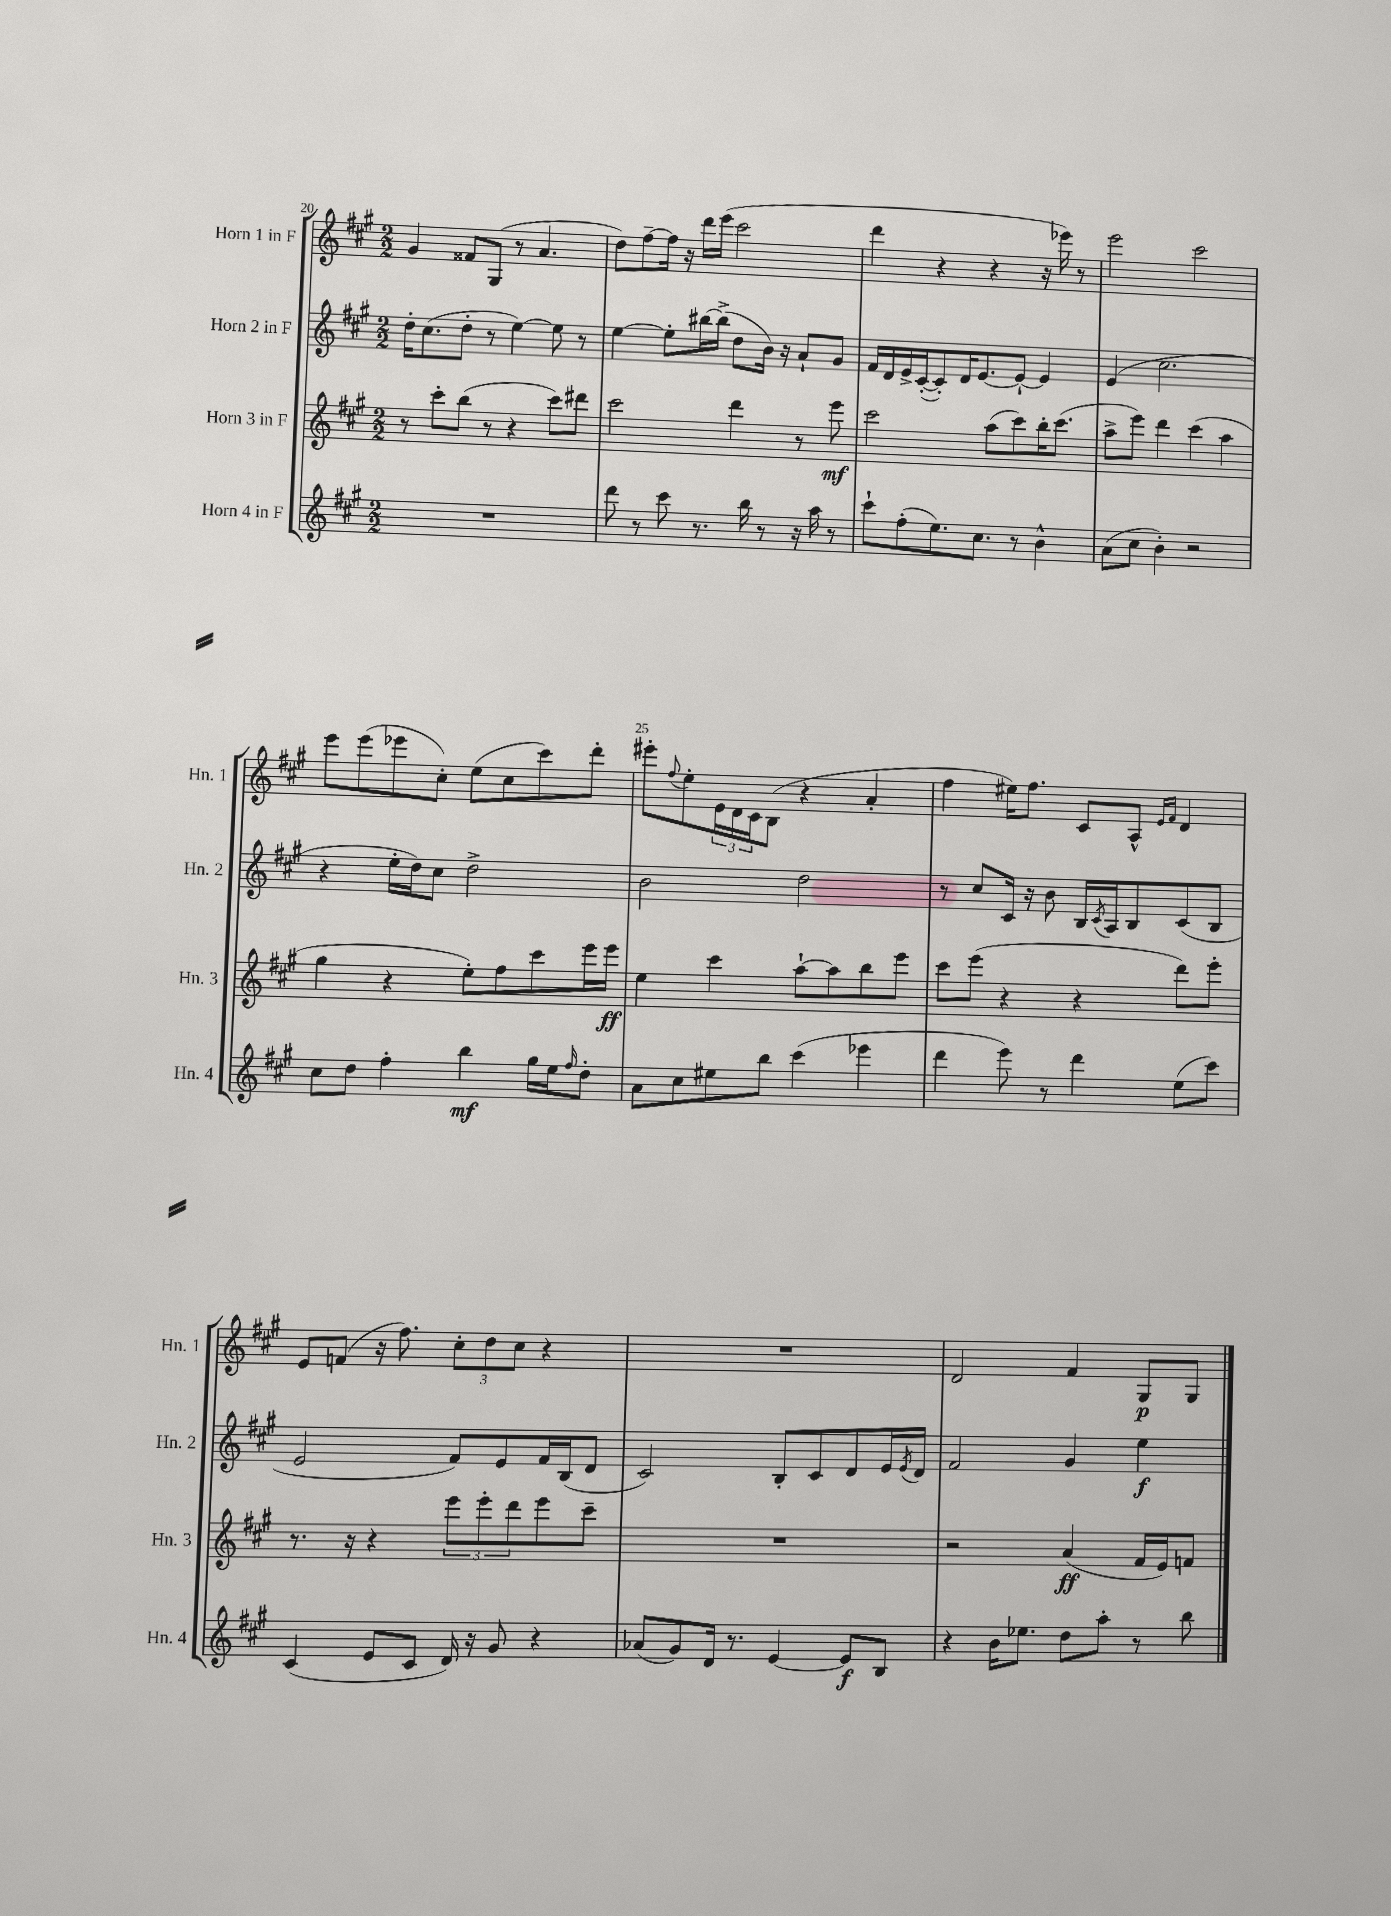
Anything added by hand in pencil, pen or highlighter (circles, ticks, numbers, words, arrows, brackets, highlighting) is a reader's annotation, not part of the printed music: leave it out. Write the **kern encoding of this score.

**kern	**dynam	**kern	**dynam	**kern	**dynam	**kern	**dynam
*part4	*part4	*part3	*part3	*part2	*part2	*part1	*part1
*staff4	*staff4	*staff3	*staff3	*staff2	*staff2	*staff1	*staff1
*I"Horn 4 in F	*	*I"Horn 3 in F	*	*I"Horn 2 in F	*	*I"Horn 1 in F	*
*I'Hn. 4	*	*I'Hn. 3	*	*I'Hn. 2	*	*I'Hn. 1	*
*clefG2	*	*clefG2	*	*clefG2	*	*clefG2	*
*k[f#c#g#]	*	*k[f#c#g#]	*	*k[f#c#g#]	*	*k[f#c#g#]	*
*M2/2	*	*M2/2	*	*M2/2	*	*M2/2	*
=20	=20	=20	=20	=20	=20	=20	=20
1r	.	8r	.	16dd'\KL	.	4g#/	.
.	.	.	.	(8.cc#\	.	.	.
.	.	8ccc#'\L	.	.	.	.	.
.	.	(8bb\J	.	8dd'\J	.	8f##X/L	.
.	.	8r	.	8r	.	(8G#/J	.
.	.	4r	.	[4ee\)	.	8r	.
.	.	.	.	.	.	4.a/	.
.	.	8ccc#\L)	.	8ee\]	.	.	.
.	.	8ddd#X\J	.	8r	.	.	.
=21	=21	=21	=21	=21	=21	=21	=21
8ddd\	.	2ccc#\	.	[4ee\	.	8dd\L)	.
8r	.	.	.	.	.	[8ff#~\	.
8ccc#\	.	.	.	8ee'\L]	.	16ff#\Jk]	.
.	.	.	.	.	.	16r	.
8.r	.	.	.	[16bb#X\L	.	16ddd\LL	.
.	.	.	.	(16bb#^\JJ]	.	(16eee\JJ	.
.	.	4ddd\	.	8dd\L	.	2ccc#\	.
16bb\	.	.	.	.	.	.	.
8r	.	.	.	16b\Jk)	.	.	.
.	.	.	.	16r	.	.	.
16r	.	8r	.	8a`/L	.	.	.
16aa\	.	.	.	.	.	.	.
8r	.	8eee\	mf	8g#/J	.	.	.
=22	=22	=22	=22	=22	=22	=22	=22
8ccc#`\L	.	2ccc#\	.	16f#/LL	.	4ddd\	.
.	.	.	.	16d/	.	.	.
(8ff#'\	.	.	.	16e^/	.	.	.
.	.	.	.	([16c#'/J	.	.	.
8.ee\)	.	.	.	8c#'/])	.	4r	.
.	.	.	.	16d/K	.	.	.
8.cc#\J	.	.	.	[8.e/	.	.	.
.	.	(8aa\L	.	.	.	4r	.
8r	.	8ccc#\)	.	8e`/J_	.	.	.
4b^^\	.	16bb'\K	.	4e/]	.	16r	.
.	.	(8.ccc#\J	.	.	.	16eee-X\)	.
.	.	.	.	.	.	8r	.
=23	=23	=23	=23	=23	=23	=23	=23
(8a\L	.	8aa^\L	.	(4e/	.	2eee\	.
8cc#\J	.	8eee\J)	.	.	.	.	.
4b'\)	.	4ddd\	.	2.cc#\	.	.	.
2r	.	(4ccc#\	.	.	.	2ccc#\	.
.	.	4aa\	.	.	.	.	.
!!LO:LB:g=z
=24	=24	=24	=24	=24	=24	=24	=24
8cc#\L	.	4gg#\	.	4r	.	8eee\L	.
8dd\J	.	.	.	.	.	(8eee\	.
4ff#'\	.	4r	.	16ee'\LL	.	8eee-X\	.
.	.	.	.	16dd\J)	.	.	.
.	.	.	.	8cc#\J	.	8cc#'\J)	.
4bb\	mf	8ee'\L)	.	2dd^\	.	(8ee\L	.
.	.	8ff#\	.	.	.	8cc#\	.
16gg#\LL	.	8ccc#\	.	.	.	8ccc#\)	.
16ee\J	.	.	.	.	.	.	.
16qqff#/	.	.	.	.	.	.	.
8dd'\J	.	16eee\L	.	.	.	8ddd'\J	.
.	.	16eee\JJ	ff	.	.	.	.
=25	=25	=25	=25	=25	=25	=25	=25
8a\L	.	4ee\	.	2b\	.	8eee#X'\L	.
.	.	.	.	.	.	8qqff#/	.
8cc#\	.	.	.	.	.	8ee'\	.
8ee#X\	.	4ccc#\	.	.	.	24e\L	.
.	.	.	.	.	.	24d\	.
.	.	.	.	.	.	24c#\J	.
8bb\J	.	.	.	.	.	(8B\J	.
(4ccc#\	.	[8aa`\L	.	2dd\	.	4r	.
.	.	8aa\]	.	.	.	.	.
4eee-X\	.	8bb\	.	.	.	4a'/	.
.	.	8eee\J	.	.	.	.	.
=26	=26	=26	=26	=26	=26	=26	=26
4ddd\	.	8ccc#\L	.	8r	.	4ff#\	.
.	.	(8eee\J	.	8cc#/L	.	.	.
8eee\)	.	4r	.	16c#/Jk	.	16ee#X\KL)	.
.	.	.	.	16r	.	8.ff#\J	.
8r	.	.	.	8b\	.	.	.
4ddd\	.	4r	.	16B/LL	.	8c#/L	.
.	.	.	.	8qc#/	.	.	.
.	.	.	.	16A/J	.	.	.
.	.	.	.	8B/	.	8A^^/J	.
.	.	.	.	.	.	16qqe/LL	.
.	.	.	.	.	.	16qqf#/JJ	.
(8ee\L	.	8ddd\L)	.	(8c#/	.	4d/	.
8ccc#\J)	.	8eee'\J	.	8B/J	.	.	.
!!LO:LB:g=z
=27	=27	=27	=27	=27	=27	=27	=27
(4c#/	.	8.r	.	2e/	.	8e/L	.
.	.	.	.	.	.	(8fn/J	.
.	.	16r	.	.	.	.	.
8e/L	.	4r	.	.	.	16r	.
.	.	.	.	.	.	8.ff#\)	.
8c#/J	.	.	.	.	.	.	.
16d/)	.	12eee\L	.	8f#/L)	.	12cc#'\L	.
16r	.	.	.	.	.	.	.
.	.	12eee'\	.	.	.	12dd\	.
8g#/	.	.	.	8e/	.	.	.
.	.	12ddd\	.	.	.	12cc#\J	.
4r	.	8eee\	.	16f#/L	.	4r	.
.	.	.	.	(16B/J	.	.	.
.	.	8ccc#~\J	.	8d/J	.	.	.
=28	=28	=28	=28	=28	=28	=28	=28
(8a-X/L	.	1r	.	2c#/)	.	1r	.
8g#/)	.	.	.	.	.	.	.
16d/Jk	.	.	.	.	.	.	.
8.r	.	.	.	.	.	.	.
[4e/	.	.	.	8B'/L	.	.	.
.	.	.	.	8c#/	.	.	.
8e/L]	f	.	.	8d/	.	.	.
8B/J	.	.	.	16e/L	.	.	.
.	.	.	.	8qe/	.	.	.
.	.	.	.	16d/JJ	.	.	.
=29	=29	=29	=29	=29	=29	=29	=29
4r	.	2r	.	2f#/	.	2d/	.
16b\KL	.	.	.	.	.	.	.
8.ee-X\J	.	.	.	.	.	.	.
8dd\L	.	(4a/	ff	4g#/	.	4f#/	.
8aa'\J	.	.	.	.	.	.	.
8r	.	16f#/LL	.	4ee\	f	8G#/L	p
.	.	16e/J)	.	.	.	.	.
8bb\	.	8fn/J	.	.	.	8G#/J	.
==	==	==	==	==	==	==	==
*-	*-	*-	*-	*-	*-	*-	*-
